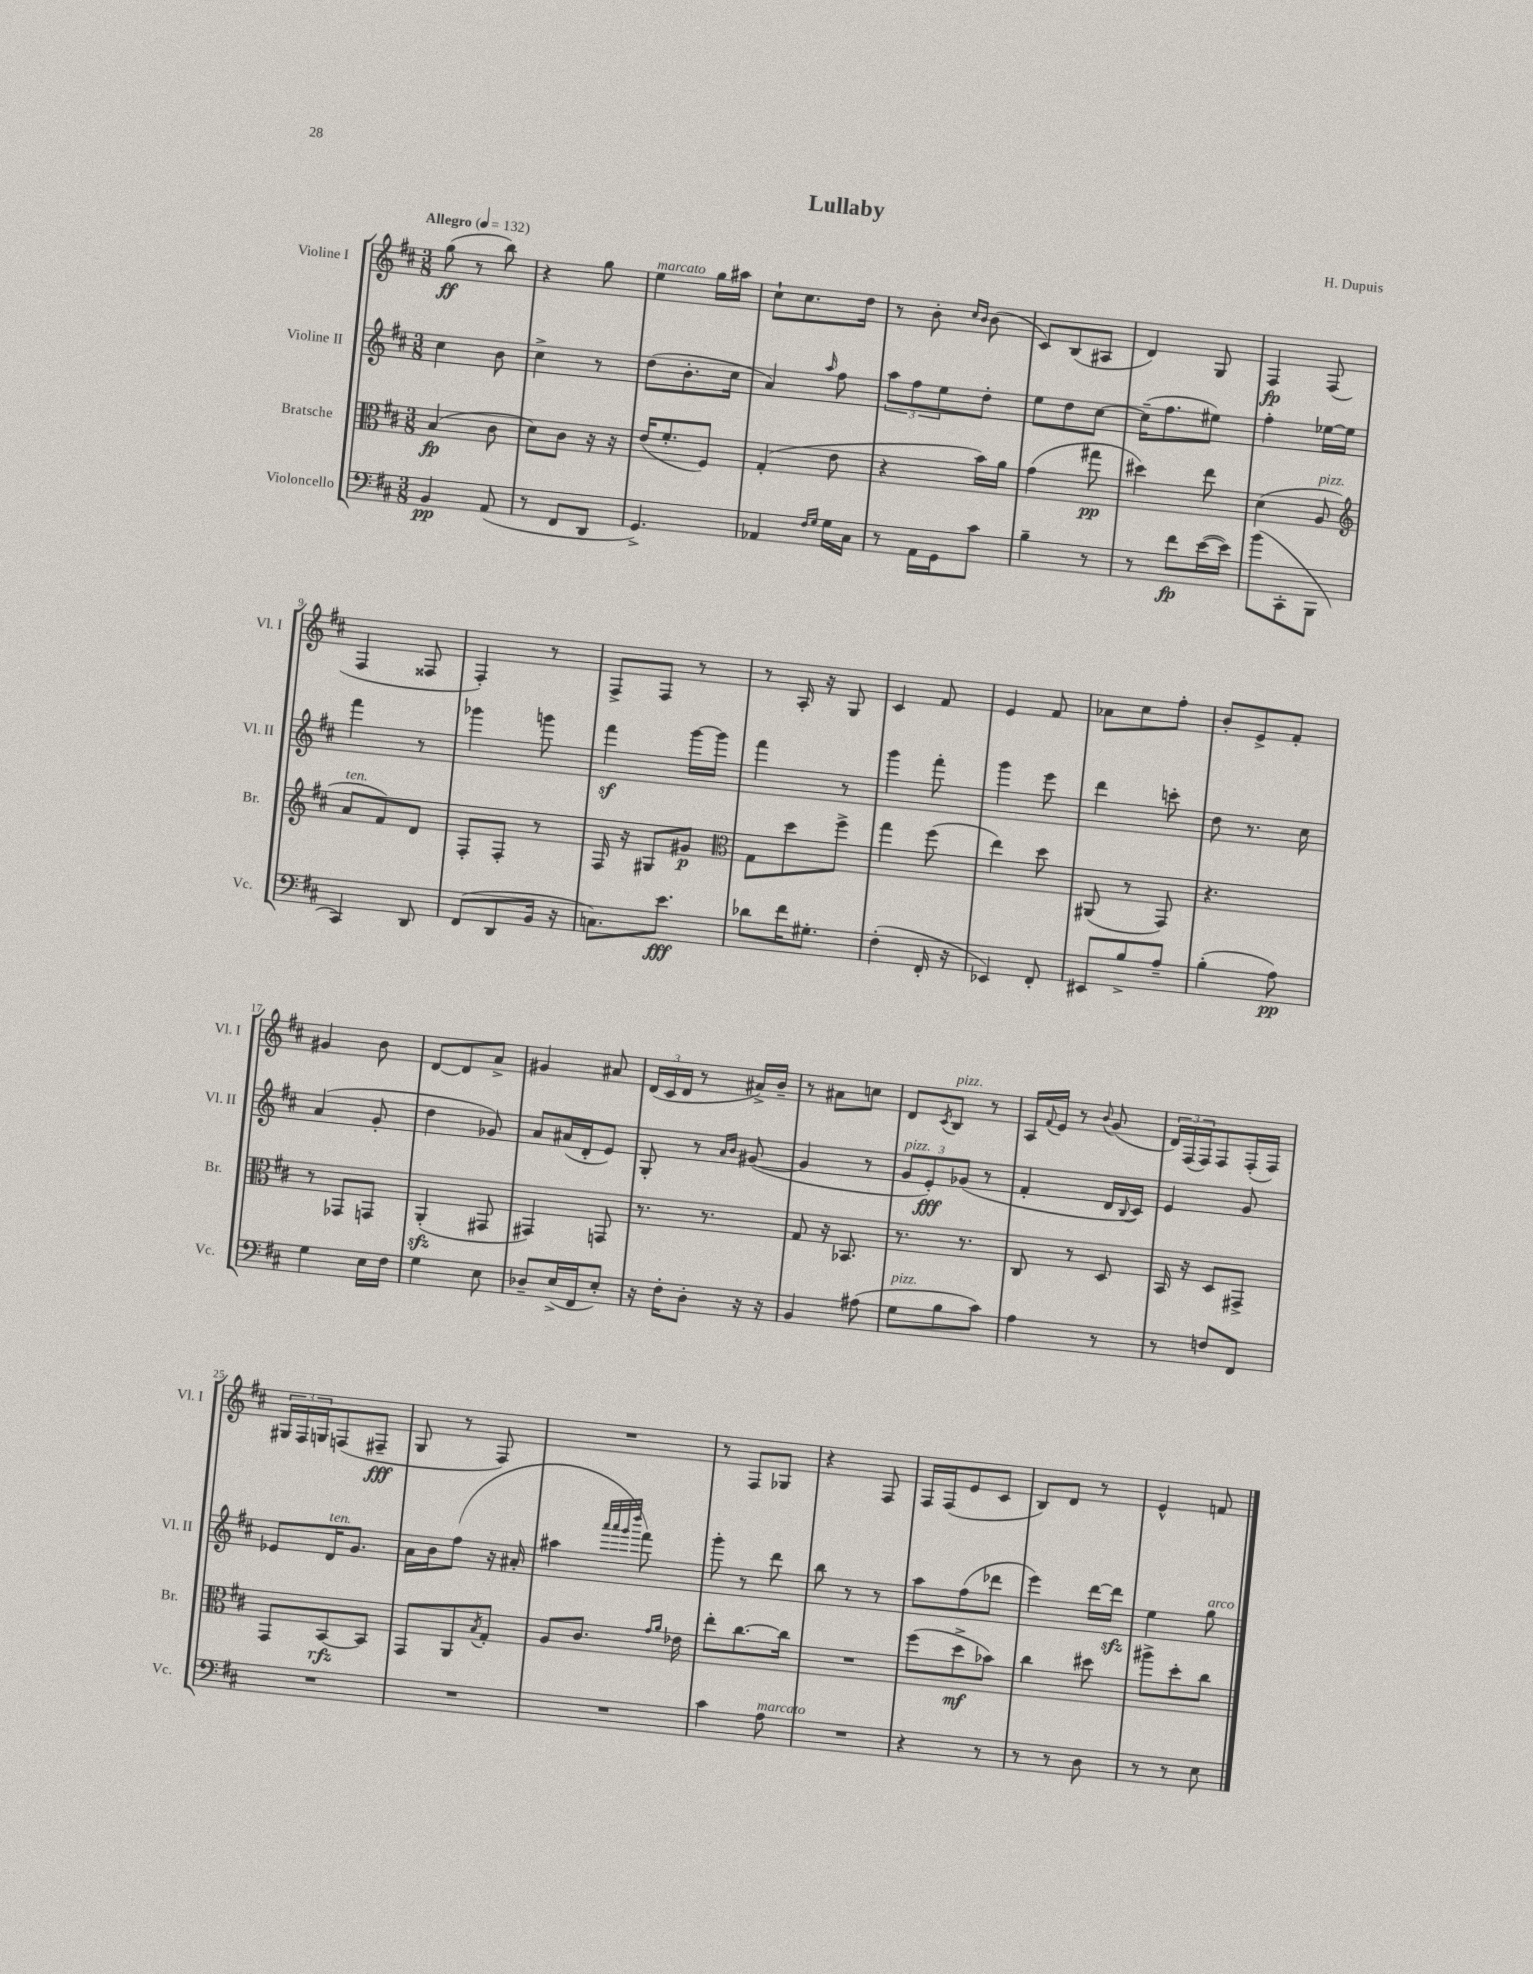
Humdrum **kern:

**kern	**kern	**kern	**kern
*staff4	*staff3	*staff2	*staff1
*clefF4	*clefC3	*clefG2	*clefG2
*k[f#c#]	*k[f#c#]	*k[f#c#]	*k[f#c#]
*M3/8	*M3/8	*M3/8	*M3/8
*MM132	*MM132	*MM132	*MM132
4BB/	(4B/	4cc#\	(8gg\
.	.	.	8r
(8AA/	8c#\	8b\	8bb\)
=	=	=	=
8r	8d\L)	4cc#^\	4r
8FF#/L	8c#\J	.	.
8DD/J	16r	8r	8gg\
.	16r	.	.
=	=	=	=
4.GG^/)	(16e/LK	(8dd\L	4ee\
.	8.f#'/	.	.
.	.	8.b'\	.
.	8F#/J)	.	16gg\LL
.	.	16cc#\Jk	16aa#\JJ
=	=	=	=
4AA-/	(4G'/	4a/)	8cc#`\L
.	.	.	8.cc#\
16qqF#/LL	.	.	.
16qqG/JJ	.	16qqaa/	.
16G\LL	8e\	8ff#\	.
16C#\JJ	.	.	16dd\Jk
=	=	=	=
8r	4r	12aa\L	8r
.	.	12ff#\	.
16AA\LL	.	.	8b'\
.	.	12ee\	.
16GG\J	.	.	.
.	.	.	16qqcc#/LL
.	.	.	16qqb/JJ
8c#\J	16b\LL)	8dd'\J	(8b\
.	16a\JJ	.	.
=	=	=	=
4B~\	(4g\	8ee\L	8c#/L)
.	.	8dd\	(8B/
8r	8gg#\	[8cc#\J	8A#/J
=	=	=	=
8r	4dd#\)	(16cc#~\]LK	4d/)
.	.	8.ff#\	.
8f#\L	.	.	.
([16e\L	8ee\	8ee#\J)	8G/
16e\]JJ)	.	.	.
=	=	=	=
(8b\L	(4d\	4ff#'\	4F#/
8CC#'\	.	.	.
8BBB\J	8A/	[16ee-\LL	(8F#/
.	.	16ee-\]JJ	.
=	=	=	=
*	*clefG2	*	*
4CC#/)	8a/L	4fff#\	4F#/
.	8f#/)	.	.
8DD/	8d/J	8r	8F##/
=	=	=	=
(8FF#/L	8F#'/L	4ggg-\	4F#'/)
8DD/	8F#'/J	.	.
16BB/Jk	8r	8ggg\	8r
16r	.	.	.
=	=	=	=
8.C\L)	16F#/	4fff#\	8F#^/L
.	16r	.	.
.	8G#/L	.	8F#/J
8.e\J	.	.	.
.	8g#/J	[16ggg\LL	8r
.	.	16ggg\]JJ	.
=	=	=	=
*	*clefC3	*	*
8d-\L	8G\L	4fff#\	8r
16f#\K	8dd\	.	16A'/
8.G#'\J	.	.	16r
.	8ff#^\J	8r	8G/
=	=	=	=
(4F#'\	4gg\	4ggg\	4c#/
16FF#'/	(8ff#\	8fff#'\	8f#/
16r	.	.	.
=	=	=	=
4EE-/)	4ee\)	4ggg\	4e/
8FF#'/	8dd\	8eee\	8f#/
=	=	=	=
8EE#/L	(8AA#/	4ddd\	8a-\L
8B^/	8r	.	8cc#\
8A~/J	8GG/)	8ccc'\	8ff#'\J
=	=	=	=
(4B'\	4.r	8dd\	8b'/L
.	.	8.r	8e^/
8A\)	.	.	8f#'/J
.	.	16cc#\	.
=	=	=	=
4G\	8r	(4a/	4g#/
.	8GG-/L	.	.
16E\LL	8GG/J	8g'/	8b\
16F#\JJ	.	.	.
=	=	=	=
4G\	(4AA'/	4dd\	[8d/L
.	.	.	8d/]
8E\	8GG#/	8g-/)	8a^/J
=	=	=	=
8D-~/L	4GG#/)	8a/L	4g#/
(16E^/L	.	(16a#/L	.
16FF#/J	.	16d'/J	.
8E'/J)	8GG/	8e/J)	8a#/
=	=	=	=
16r	8.r	8G'/	(24d/LL
.	.	.	24c#/
16F#'\LK	.	.	.
.	.	.	24d/JJ
8D'\J	.	8r	8r
.	8.r	.	.
.	.	16qqa/LL	.
.	.	16qqb/JJ	.
16r	.	([8g#/	16a#^/LL)
16r	.	.	16b~/JJ
=	=	=	=
4BB/	8G/	4g#/]	8r
.	16r	.	8a#\L
.	8.BB-/	.	.
(8A#\	.	8r	8cc\J
=	=	=	=
8G\L	8.r	12g/L	8d/L
.	.	12e'/)	.
.	.	.	8qc#/
8B\	.	.	8B/J
.	.	(12g-/J	.
.	8.r	.	.
8c#\J)	.	8r	8r
=	=	=	=
4A\	8C#/	4f#'/	16A/LL
.	.	.	8qqf#/
.	.	.	16e/JJ
.	8r	.	8r
.	.	.	8qqb/
8r	8D/	16d/LL	(8g/
.	.	8qqB/	.
.	.	16c#/JJ)	.
=	=	=	=
8r	16BB/	4e/	24d/LL)
.	.	.	(24F#/
.	16r	.	.
.	.	.	24F#/J)
8F/L	8D/L	.	8F#/
8FF#/J	8GG#^/J	8g/	(16F#'/L
.	.	.	16F#/JJ)
=	=	=	=
4.r	8GG/L	8e-/L	24G#/LL
.	.	.	24F#/
.	.	.	24G/J
.	[8BB/	16d/K	(8F/
.	.	8.g/J	.
.	8BB/]J	.	8F#~/J
=	=	=	=
4.r	8GG/L	16a\LL	8G/
.	.	16b\J	.
.	8AA/	(8ff#\J	8r
.	8qB/	.	.
.	8G'/J	16r	8F#/)
.	.	16a#'/	.
=	=	=	=
4.r	8A/L	4aa#\	4.r
.	8.c#/J	.	.
.	.	32qqaaa/LLL	.
.	.	32qqaaa/	.
.	.	32qqggg/	.
.	.	32qqdddd/JJJ	.
.	.	8fff#\)	.
.	16qqg/LL	.	.
.	16qqa/JJ	.	.
.	16e-\	.	.
=	=	=	=
4c#\	8ee'\L	8ggg'\	8r
.	[8.cc#\	8r	8F#/L
8A\	.	8ddd\	8G-/J
.	16cc#\]Jk	.	.
=	=	=	=
4.r	4.r	8bb\	4r
.	.	8r	.
.	.	8r	8F#/
=	=	=	=
4r	(8ff#\L	8aa\L	16F#/LL
.	.	.	(16F#/J
.	8dd^\	(8ff#\	8e/
8r	8b-\J)	8ddd-\J	8c#/J
=	=	=	=
8r	4cc#\	4eee\)	8B/L)
8r	.	.	8d/J
8D\	8dd#\	[16ddd\LL	8r
.	.	16ddd\]JJ	.
=	=	=	=
8r	8aa#^\L	4ee\	4e^^/
8r	8dd'\	.	.
8E\	8cc#\J	8gg\	8f/
==	==	==	==
*-	*-	*-	*-
